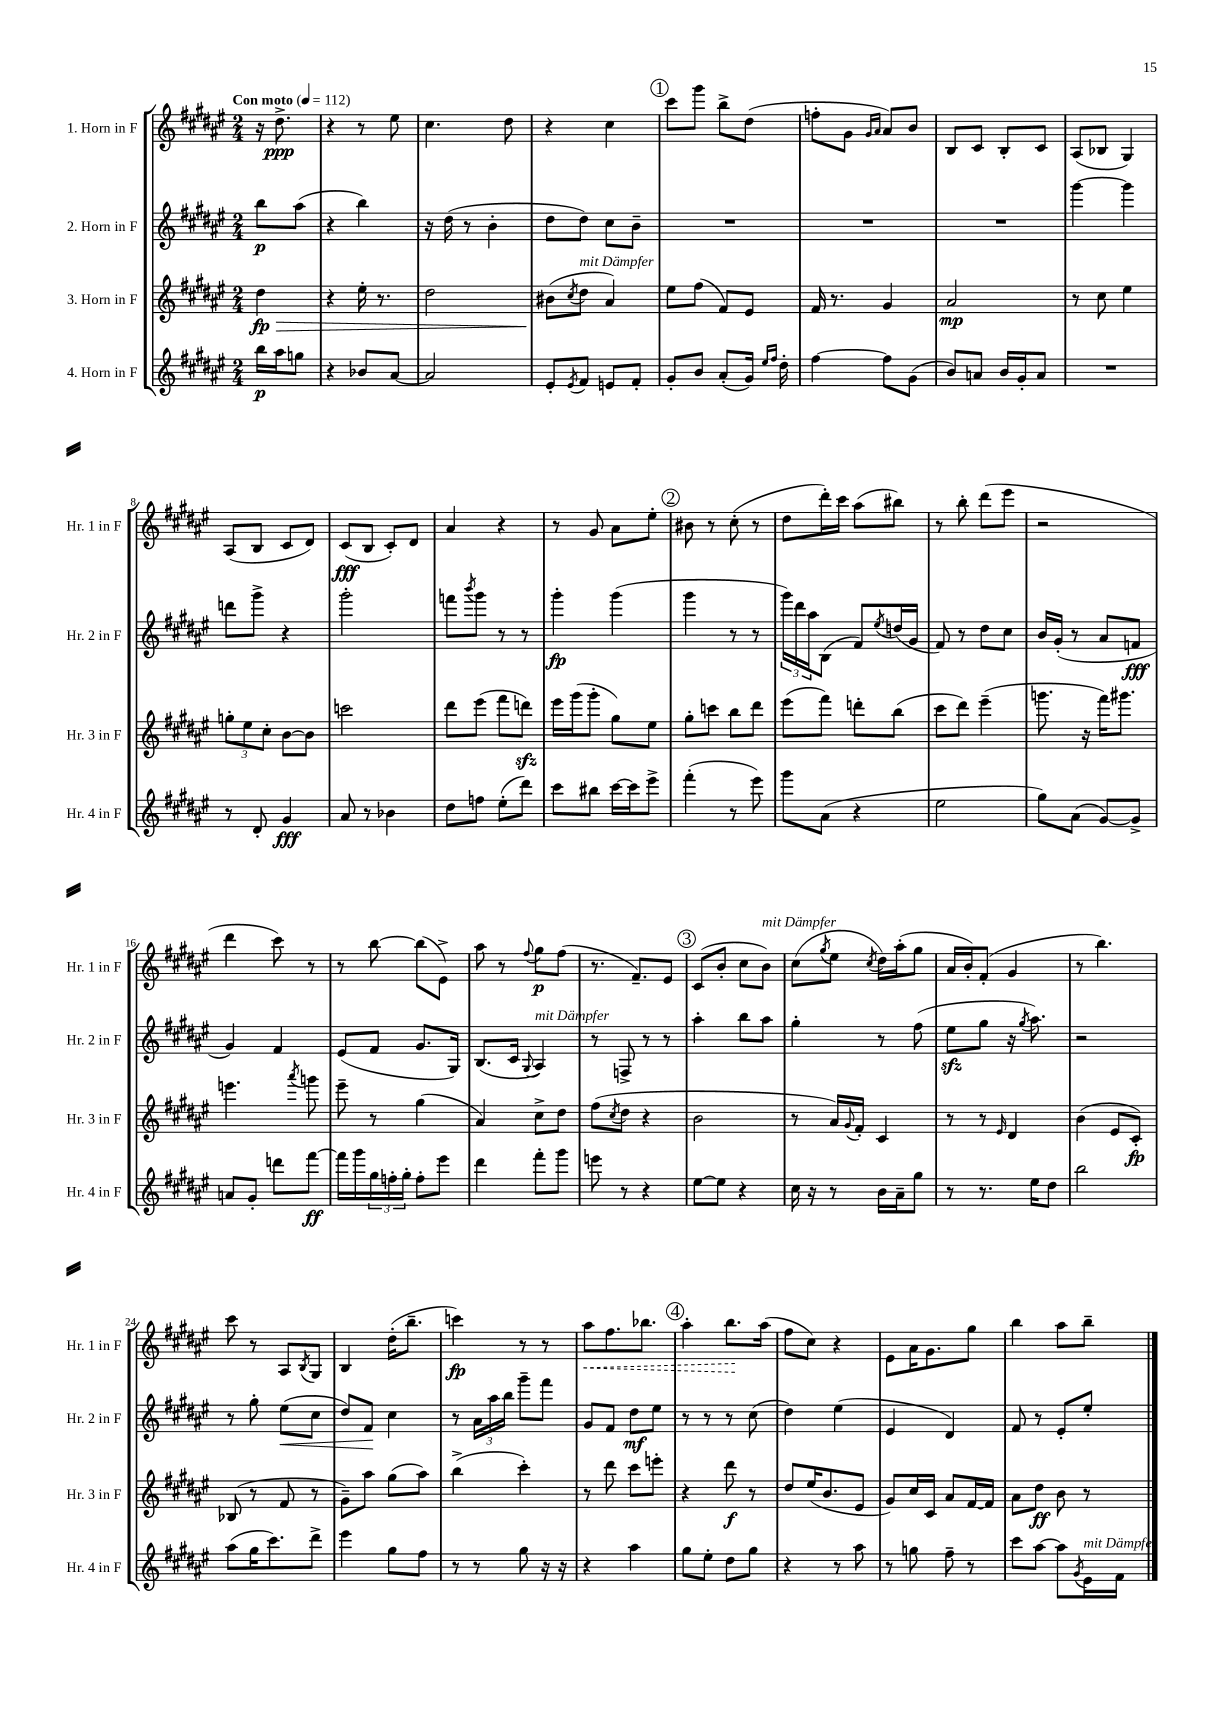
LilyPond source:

<<
\new StaffGroup <<
\new Staff = "s0" \with { instrumentName = "1. Horn in F" shortInstrumentName = "Hr. 1 in F" } {
    \clef treble \key fis \major \numericTimeSignature \time 2/4 \partial 4 \tempo "Con moto" 4 = 112
    r16 dis''8.->\ppp |
    r4 r8 eis''8 |
    cis''4. dis''8 |
    r4 cis''4 |
    \mark \markup { \circle "1" } cis'''8 gis'''8 b''8-> dis''8( |
    f''8-. gis'8 \grace { gis'16 ais'16 } ais'8) b'8 |
    b8 cis'8 b8-. cis'8 |
    ais8( bes8 gis4) |
    ais8( b8 cis'8 dis'8) |
    cis'8\fff( b8 cis'8-.) dis'8 |
    ais'4 r4 |
    r8 gis'8 ais'8 eis''8-. |
    \mark \markup { \circle "2" } bis'8 r8 cis''8-.( r8 |
    dis''8 dis'''16-.) cis'''16 ais''8( bis''8) |
    r8 b''8-. dis'''8( eis'''8 |
    r2 |
    dis'''4 cis'''8) r8 |
    r8 b''8~ b''8( eis'8->) |
    ais''8 r8 \appoggiatura { fis''8 } gis''8\p fis''8( |
    r8. fis'8.--) eis'8 |
    \mark \markup { \circle "3" } cis'8( b'8-. cis''8 b'8^\markup { \italic "mit Dämpfer" }) |
    cis''8( \acciaccatura { gis''8 } eis''8 \acciaccatura { cis''8 } dis''16) ais''16-.( gis''8 |
    ais'16 b'16-.) fis'8-.( gis'4 |
    r8 b''4.) |
    cis'''8 r8 ais8 \acciaccatura { b8 } gis8 |
    b4 dis''16-.( b''8.-- |
    c'''4\fp) r8 r8 |
    \once \override Hairpin.style = #'dashed-line ais''8\< fis''8. bes''8. |
    \mark \markup { \circle "4" } ais''4-. b''8.\! ais''16( |
    fis''8 cis''8) r4 |
    eis'8 ais'16 gis'8. gis''8 |
    b''4 ais''8 b''8-- \bar "|." |
}
\new Staff = "s1" \with { instrumentName = "2. Horn in F" shortInstrumentName = "Hr. 2 in F" } {
    \clef treble \key fis \major \numericTimeSignature \time 2/4 \partial 4
    b''8\p ais''8( |
    r4 b''4) |
    r16 dis''16( r8 b'4-. |
    dis''8 dis''8) cis''8 b'8-- |
    \mark \markup { \circle "1" } R2 |
    R2 |
    R2 |
    gis'''4~ gis'''4 |
    d'''8 gis'''8-> r4 |
    gis'''2-. |
    f'''8 \acciaccatura { b'''8 } gis'''8 r8 r8 |
    gis'''4-.\fp gis'''4( |
    \mark \markup { \circle "2" } gis'''4 r8 r8 |
    \tuplet 3/2 { gis'''16) dis'''16 ais''16 } b8( fis'8) \acciaccatura { eis''8 } d''16( gis'16 |
    fis'8) r8 dis''8 cis''8 |
    b'16 gis'16-.( r8 ais'8 f'8\fff |
    gis'4) fis'4 |
    eis'8( fis'8 gis'8. gis16) |
    b8.( cis'16 \appoggiatura { gis8 } ais4^\markup { \italic "mit Dämpfer" }) |
    r8 f8-> r8 r8 |
    \mark \markup { \circle "3" } ais''4-. b''8 ais''8 |
    gis''4-. r8 fis''8( |
    eis''8\sfz gis''8 r16 \acciaccatura { gis''8 } ais''8.) |
    r2 |
    r8 gis''8-. eis''8\<( cis''8 |
    dis''8) fis'8\! cis''4 |
    r8 \tuplet 3/2 { ais'16 ais''16 b''16 } gis'''8-- fis'''8 |
    gis'8 fis'8 dis''8\mf eis''8 |
    \mark \markup { \circle "4" } r8 r8 r8 cis''8( |
    dis''4) eis''4( |
    eis'4 dis'4) |
    fis'8 r8 eis'8-. eis''8-. \bar "|." |
}
\new Staff = "s2" \with { instrumentName = "3. Horn in F" shortInstrumentName = "Hr. 3 in F" } {
    \clef treble \key fis \major \numericTimeSignature \time 2/4 \partial 4
    dis''4\fp\> |
    r4 eis''16-. r8. |
    dis''2 |
    bis'8\!( \acciaccatura { cis''8 } dis''8^\markup { \italic "mit Dämpfer" } ais'4) |
    \mark \markup { \circle "1" } eis''8 fis''8( fis'8) eis'8 |
    fis'16 r8. gis'4 |
    ais'2\mp |
    r8 cis''8 eis''4 |
    \tuplet 3/2 { g''8-. eis''8 cis''8-. } b'8~ b'8 |
    c'''2 |
    dis'''8 eis'''8( fis'''8 d'''8\sfz) |
    eis'''16 gis'''16( gis'''8-. gis''8) eis''8 |
    \mark \markup { \circle "2" } gis''8-. c'''8 b''8 dis'''8 |
    eis'''8( fis'''8) d'''8-. b''8( |
    cis'''8 dis'''8) eis'''4--( |
    g'''8. r16 fis'''16) gis'''8. |
    e'''4. \acciaccatura { ais'''8 } g'''8 |
    eis'''8-- r8 gis''4( |
    ais'4) cis''8-> dis''8 |
    fis''8( \acciaccatura { cis''8 } dis''8 r4 |
    \mark \markup { \circle "3" } b'2 |
    r8 ais'16) \appoggiatura { gis'8 } fis'16-. cis'4 |
    r8 r8 \grace { eis'16 } dis'4 |
    b'4( eis'8 cis'8-.\fp) |
    bes8( r8 fis'8 r8 |
    gis'8--) ais''8 gis''8( ais''8) |
    b''4->( cis'''4-.) |
    r8 dis'''8 cis'''8 e'''8-. |
    \mark \markup { \circle "4" } r4 dis'''8\f r8 |
    dis''8 eis''16( b'8. eis'8 |
    gis'8) cis''16 cis'16 ais'8 fis'16~ fis'16 |
    ais'8 dis''8\ff b'8 r8 \bar "|." |
}
\new Staff = "s3" \with { instrumentName = "4. Horn in F" shortInstrumentName = "Hr. 4 in F" } {
    \clef treble \key fis \major \numericTimeSignature \time 2/4 \partial 4
    b''16\p ais''16 g''8 |
    r4 bes'8 ais'8~ |
    ais'2 |
    eis'8-. \acciaccatura { eis'8 } fis'8 e'8 fis'8-. |
    \mark \markup { \circle "1" } gis'8-. b'8 ais'8-.( gis'16) \grace { eis''16 fis''16 } dis''16-. |
    fis''4~ fis''8 gis'8( |
    b'8) a'8 b'16 gis'16-. a'8 |
    R2 |
    r8 dis'8-. gis'4\fff |
    ais'8 r8 bes'4 |
    dis''8 f''8 eis''8-.( dis'''8) |
    cis'''8 bis''8 cis'''16~ cis'''16 eis'''8-> |
    \mark \markup { \circle "2" } fis'''4-.( r8 eis'''8) |
    gis'''8 ais'8( r4 |
    eis''2 |
    gis''8) ais'8( gis'8~) gis'8-> |
    a'8 gis'8-. d'''8 fis'''8~\ff |
    fis'''16 gis'''16 \tuplet 3/2 { gis''16 f''16-. gis''16-. } f''8-. eis'''8 |
    dis'''4 fis'''8-. gis'''8 |
    e'''8 r8 r4 |
    \mark \markup { \circle "3" } eis''8~ eis''8 r4 |
    cis''16 r16 r8 b'16 ais'16-- gis''8 |
    r8 r8. eis''16 dis''8 |
    b''2 |
    ais''8( gis''16 cis'''8.) dis'''8-> |
    eis'''4 gis''8 fis''8 |
    r8 r8 gis''8 r16 r16 |
    r4 ais''4 |
    \mark \markup { \circle "4" } gis''8 eis''8-. dis''8 gis''8 |
    r4 r8 ais''8 |
    r8 g''8 fis''8-- r8 |
    cis'''8 ais''8~ ais''8 \acciaccatura { gis'8 } eis'16^\markup { \italic "mit Dämpfer" } fis'16 \bar "|." |
}
>>
>>
